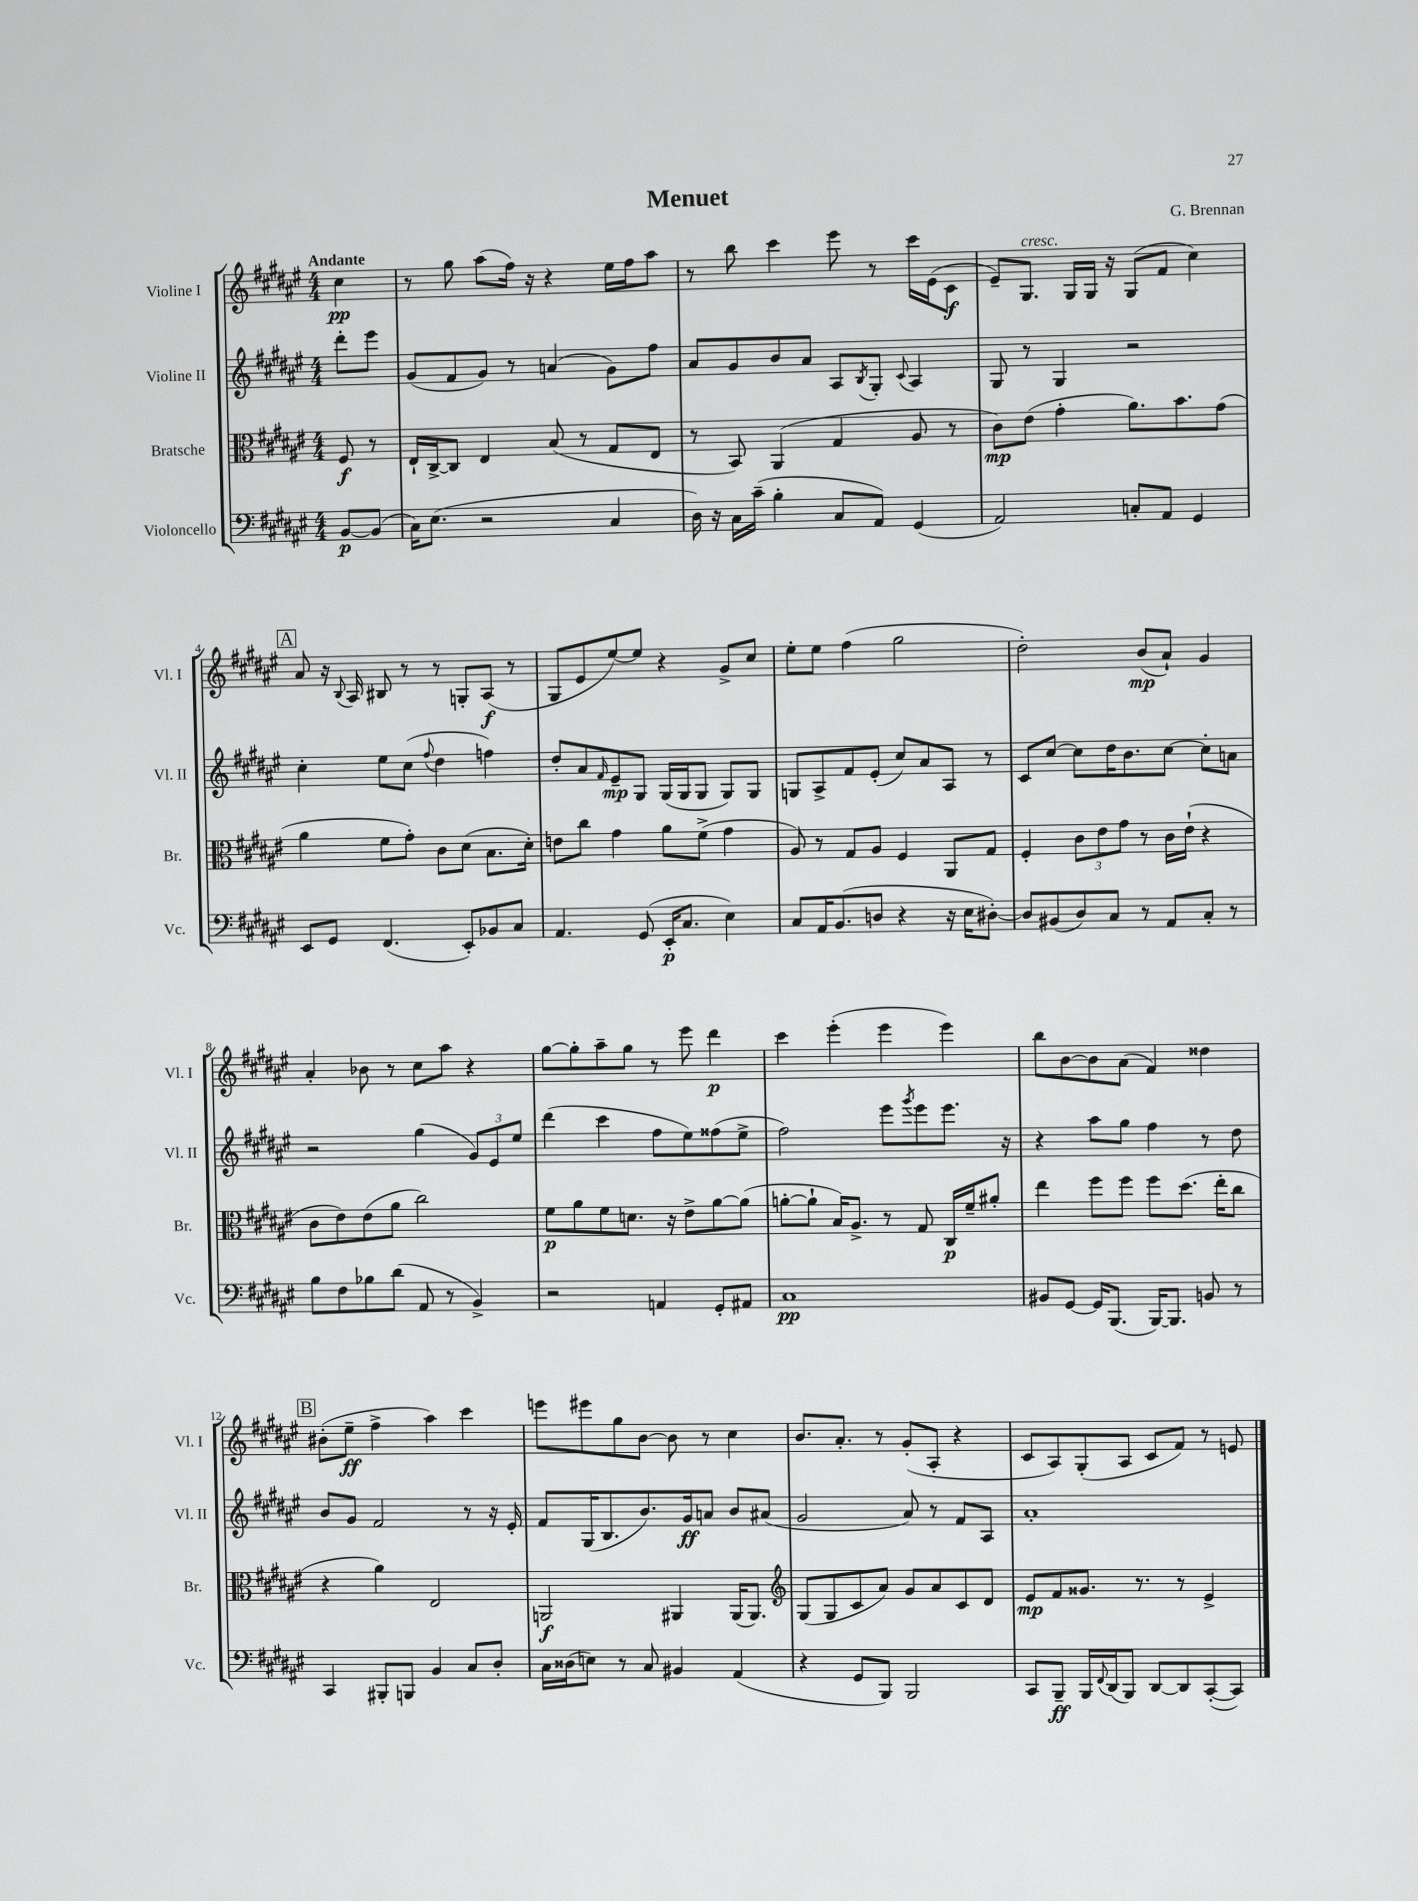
\header { title = "Menuet" composer = "G. Brennan" }
<<
\new StaffGroup <<
\new Staff = "s0" \with { instrumentName = "Violine I" shortInstrumentName = "Vl. I" } {
    \clef treble \key fis \major \numericTimeSignature \time 4/4 \partial 4 \tempo "Andante"
    cis''4\pp |
    r8 gis''8 ais''8( fis''16) r16 r4 eis''16 fis''16 ais''8 |
    r8 b''8 cis'''4 eis'''8 r8 cis'''16 eis'16( cis'8\f |
    eis'8--) gis8.^\markup { \italic "cresc." } gis16 gis16 r16 gis8( fis'8 cis''4) |
    \mark \markup { \box "A" } ais'8 r16 \appoggiatura { b8 } ais16 bis8 r8 r8 g8-. ais8\f( r8 |
    gis8 eis'8 eis''8~) eis''8 r4 gis'8-> cis''8 |
    eis''8-. eis''8 fis''4( gis''2 |
    dis''2-.) b'8\mp( ais'8-!) gis'4 |
    ais'4-. bes'8 r8 cis''8 ais''8 r4 |
    gis''8~ gis''8-. ais''8-- gis''8 r8 eis'''8 dis'''4\p |
    cis'''4 eis'''4-.( eis'''4 eis'''4) |
    b''8 b'8~ b'8 ais'8( fis'4) disis''4 |
    \mark \markup { \box "B" } bis'8-.( eis''8--\ff fis''4-> ais''4) cis'''4 |
    e'''8 eis'''8 gis''8 b'8~ b'8 r8 cis''4 |
    b'8. ais'8.-. r8 gis'8-.( ais8-. r4 |
    cis'8 ais8) gis8-.( ais8 cis'8 fis'8) r8 e'8 \bar "|." |
}
\new Staff = "s1" \with { instrumentName = "Violine II" shortInstrumentName = "Vl. II" } {
    \clef treble \key fis \major \numericTimeSignature \time 4/4 \partial 4
    dis'''8-. eis'''8 |
    gis'8( fis'8 gis'8) r8 a'4( gis'8) fis''8 |
    ais'8 gis'8 b'8 ais'8 ais8 \acciaccatura { b8 } gis8-. \appoggiatura { cis'8 } ais4 |
    gis8 r8 gis4 r2 |
    \mark \markup { \box "A" } cis''4-. eis''8 cis''8( \appoggiatura { fis''8 } dis''4 f''4) |
    dis''8-. ais'8 \grace { fis'16 } eis'8--\mp gis8 gis16( gis16 gis8 gis8) gis8 |
    g8 ais8-> fis'8 eis'8-.( cis''8) ais'8 ais8 r8 |
    cis'8 cis''8~ cis''8 dis''16 b'8. cis''8~ cis''8-. a'8 |
    r2 gis''4( \tuplet 3/2 { gis'8) eis'8 eis''8 } |
    dis'''4( cis'''4 fis''8 eis''8) fisis''8( eis''8-> |
    fis''2) eis'''8 \acciaccatura { gis'''8 } eis'''8 eis'''8. r16 |
    r4 ais''8 gis''8 fis''4 r8 dis''8 |
    \mark \markup { \box "B" } b'8 gis'8 fis'2 r8 r16 eis'16-. |
    fis'8 gis16( b8. b'8.) gis'16\ff a'8 b'8 ais'8( |
    gis'2 ais'8) r8 fis'8 ais8 |
    ais'1-. \bar "|." |
}
\new Staff = "s2" \with { instrumentName = "Bratsche" shortInstrumentName = "Br." } {
    \clef alto \key fis \major \numericTimeSignature \time 4/4 \partial 4
    fis8\f r8 |
    eis16-! cis16~-> cis8 eis4 b8( r8 gis8 eis8 |
    r8 b,8) ais,4( gis4 ais8 r8 |
    cis'8\mp) eis'8( gis'4-. ais'8.) b'8. gis'8( |
    \mark \markup { \box "A" } ais'4 fis'8 gis'8-.) cis'8 dis'8( b8. dis'16-.) |
    e'8 cis''8 gis'4 ais'8 fis'8->( gis'4 |
    ais8) r8 gis8 ais8 fis4 ais,8 gis8 |
    fis4-. \tuplet 3/2 { cis'8 eis'8 gis'8 } r8 cis'16 eis'16-!( r4 |
    cis'8 eis'8) eis'8( ais'8 cis''2) |
    fis'8\p ais'8 fis'8 d'8. r16 eis'8-> ais'8~ ais'8( |
    a'8~-. a'8-! b16) ais8.-> r8 gis8 cis16\p fis'16-- ais'8-. |
    eis''4 fis''8 fis''8 fis''8 dis''8.( eis''16-. cis''8 |
    \mark \markup { \box "B" } r4 ais'4) eis2 |
    a,2\f ais,4 ais,16( ais,8.) |
    \clef treble gis8( gis8 cis'8 ais'8) gis'8 ais'8 cis'8 dis'8 |
    eis'8\mp fis'8 gisis'8. r8. r8 eis'4-> \bar "|." |
}
\new Staff = "s3" \with { instrumentName = "Violoncello" shortInstrumentName = "Vc." } {
    \clef bass \key fis \major \numericTimeSignature \time 4/4 \partial 4
    b,8~\p b,8( |
    cis16) eis8.( r2 cis4 |
    dis16) r16 cis16 cis'16--( b4-. cis8 ais,8) gis,4( |
    ais,2) c8-. ais,8 gis,4 |
    \mark \markup { \box "A" } eis,8 gis,8 fis,4.( eis,8-.) bes,8 cis8 |
    ais,4. gis,8( eis,16-.\p cis8. eis4) |
    cis8 ais,16 b,8.( d8 r4 r16 eis16 dis8~-.) |
    dis8 bis,8( dis8) cis8 r8 ais,8 cis8-. r8 |
    b8 fis8 bes8 dis'8( ais,8 r8 b,4->) |
    r2 a,4 gis,8-. ais,8 |
    cis1\pp |
    bis,8 gis,8~ gis,16 b,,8.( b,,16~) b,,8. b,8 r8 |
    \mark \markup { \box "B" } cis,4 bis,,8-. b,,8 b,4 cis8 dis8-. |
    cis16 disis16( e8) r8 cis8 bis,4 ais,4( |
    r4 gis,8 b,,8) b,,2 |
    cis,8 b,,8--\ff b,,16 \appoggiatura { fis,8 } dis,16( b,,8) dis,8~ dis,8 cis,8~-.( cis,8) \bar "|." |
}
>>
>>
